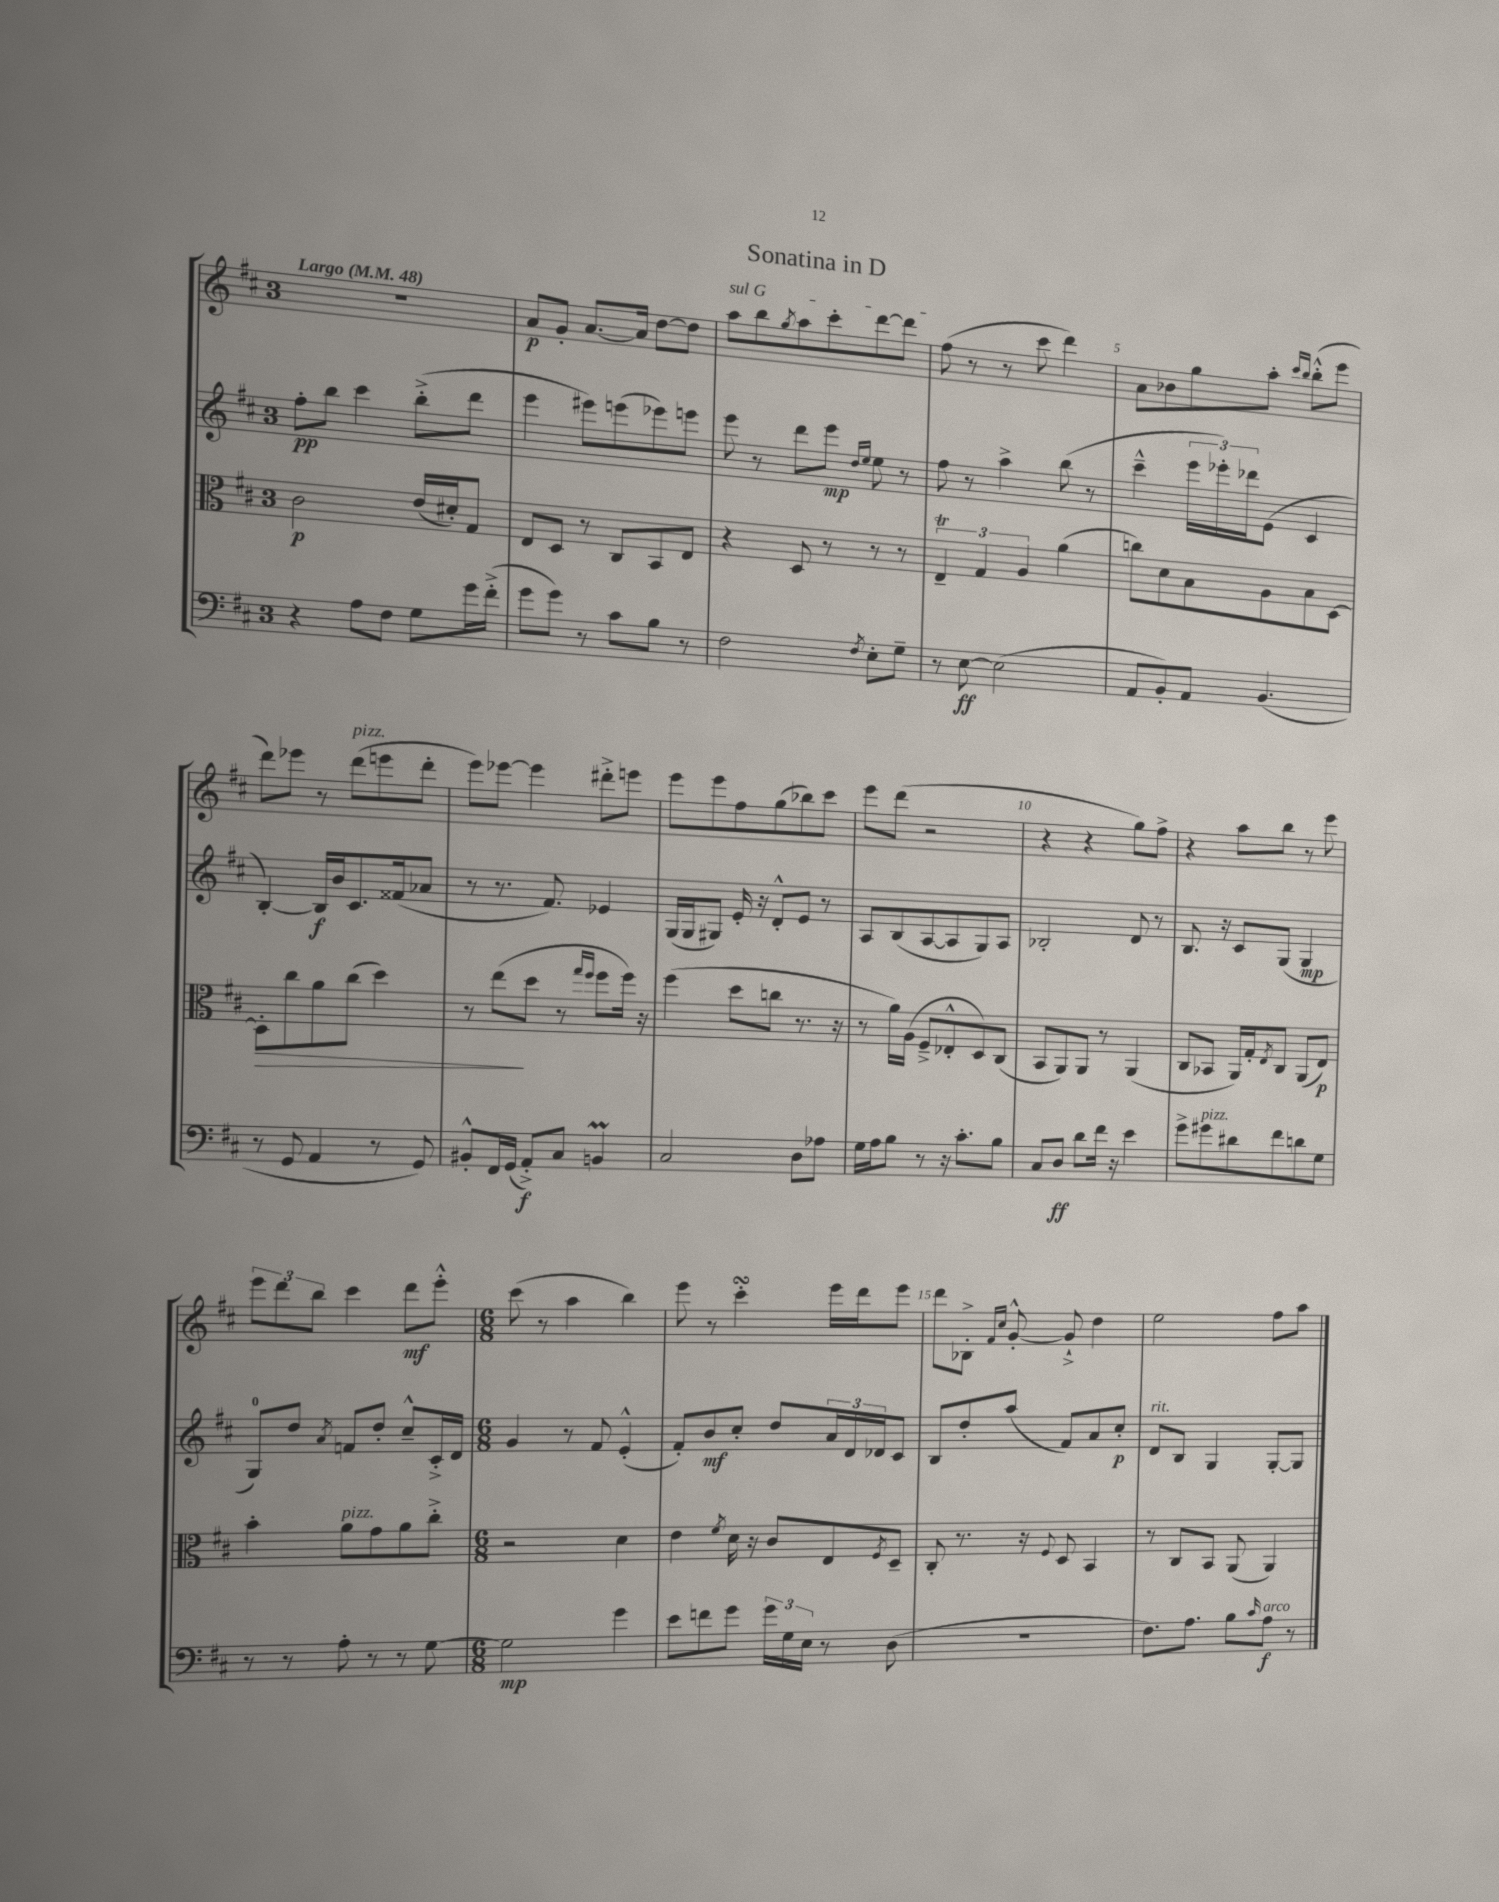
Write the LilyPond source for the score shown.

\header { title = "Sonatina in D" }
<<
\new StaffGroup <<
\new Staff = "s0" {
    \clef treble \key d \major \once \override Staff.TimeSignature.style = #'single-digit \time 3/4 \tempo "Largo" 4 = 48
    R2. |
    a'8\p g'8-. a'8.~ a'16 d''8~ d''8 |
    \once \override TextSpanner.bound-details.left.text = \markup { \italic "sul G" } a''8\startTextSpan b''8 \acciaccatura { g''8 } a''8 cis'''8-. d'''8~ d'''8 |
    fis''8\stopTextSpan( r8 r8 cis'''8 d'''4) |
    a'8 bes'8 g''8 a''8-. \grace { cis'''16 b''16 } b''8-.-^( e'''8 |
    d'''8) ees'''8 r8 d'''8^\markup { \italic "pizz." }( e'''8 d'''8-. |
    e'''8) ees'''8~ ees'''4 dis'''8-.-> e'''8 |
    e'''8 e'''8 fis''8 g''8( bes''8) cis'''8 |
    e'''8 d'''8( r2 |
    r4 r4 g''8) fis''8-> |
    r4 a''8 b''8 r8 e'''8 |
    \tuplet 3/2 { e'''8 d'''8 b''8 } cis'''4 d'''8\mf e'''8-.-^ |
    \numericTimeSignature \time 6/8 cis'''8( r8 a''4 b''4) |
    e'''8 r8 cis'''4-.\turn e'''16 d'''16 e'''8 |
    d'''8 bes8-.-> \grace { fis'16 cis''16 } g'8~-.-^ g'8-!-> d''4 |
    e''2 fis''8 a''8 \bar "|." |
}
\new Staff = "s1" {
    \clef treble \key d \major \once \override Staff.TimeSignature.style = #'single-digit \time 3/4
    fis''8-.\pp b''8 cis'''4 b''8-.->( d'''8 |
    e'''4 eis'''8) e'''8( ees'''8) e'''8 |
    e'''8 r8 d'''8 e'''8\mp \grace { d''16 e''16 } e''8 r8 |
    fis''8 r8 a''4-> b''8( r8 |
    cis'''4---^ \tuplet 3/2 { e'''16 ees'''16-.) des'''16 } e'8( cis'4 |
    b4~-.) b16\f b'16 cis'8. fisis'16( aes'8 |
    r8 r8. fis'8.) ees'4 |
    g16( g16 gis8) e'16-. r16 d'8-.-^ e'8 r8 |
    a8 b8( a8~ a8 g8) a8 |
    bes2-. d'8 r8 |
    b8. r16 cis'8 g8( g4\mp |
    g8-0) d''8 \acciaccatura { a'8 } f'8 d''8-. cis''8---^ cis'16-.-> d'16 |
    \numericTimeSignature \time 6/8 g'4 r8 fis'8 e'4-.-^( |
    fis'8-.) b'8\mf cis''8-. d''8 \tuplet 3/2 { a'16 d'16 des'16 } cis'8 |
    b8 d''8-. a''8( fis'8) a'8 cis''8-.\p |
    d'8^\markup { \italic "rit." } b8 g4 g8~-. g8 \bar "|." |
}
\new Staff = "s2" {
    \clef alto \key d \major \once \override Staff.TimeSignature.style = #'single-digit \time 3/4
    cis'2\p e'16( dis'16-.) g8 |
    e8 d8 r8 cis8 b,8 e8 |
    r4 d8 r8 r8 r8 |
    \tuplet 3/2 { e4--\trill g4 a4 } a'4( |
    c''8) d'8 b8 a8 b8 d8~ |
    d8-.\> cis''8 a'8 cis''8( d''4) |
    r8 e''8\!( d''8 r8 \grace { g''16 fis''16 } fis''8 fis''16) r16 |
    fis''4( d''8 c''8 r8. r16 |
    r8 a'16) a16( fis8---> ees8-.-^ d8) cis8( |
    b,8 a,8) a,8 r8 a,4( |
    cis8 bes,8 a,16) g16-. \acciaccatura { e8 } cis8 a,8( e8\p) |
    b'4-. a'8^\markup { \italic "pizz." } g'8 a'8 cis''8-.-> |
    \numericTimeSignature \time 6/8 r2 d'4 |
    e'4 \acciaccatura { fis'8 } d'16 r16 cis'8 e8 \acciaccatura { fis8 } d8-- |
    cis8-. r8. r16 \appoggiatura { fis8 } d8 b,4 |
    r8 cis8 b,8 a,8( a,4) \bar "|." |
}
\new Staff = "s3" {
    \clef bass \key d \major \once \override Staff.TimeSignature.style = #'single-digit \time 3/4
    r4 a8 fis8 g8 g'16 fis'16-.->( |
    g'8 g'8) r8 cis'8 b8 r8 |
    fis2 \acciaccatura { fis8 } e8-. g8-- |
    r8 e8~\ff e2( |
    a,8 b,8-.) a,8 b,4.( |
    r8 g,8 a,4 r8 g,8) |
    bis,8-.-^ fis,16 g,16( a,8-.->\f) cis8 b,4\prall |
    cis2 d8 aes8 |
    g16 a16 b8 r8 r16 cis'8.-. b8 |
    cis8 d8\ff d'8 fis'16 r16 e'4 |
    g'8-> gis'8^\markup { \italic "pizz." } dis'8 fis'8 d'8 g8 |
    r8 r8 a8-. r8 r8 g8~ |
    \numericTimeSignature \time 6/8 g2\mp g'4 |
    e'8 f'8 g'8 \tuplet 3/2 { g'16 g16 e16 } r8 d8( |
    R2. |
    fis8.) a8. b8 \grace { cis'16 } a8\f^\markup { \italic "arco" } r8 \bar "|." |
}
>>
>>
\layout { \context { \Score \override BarNumber.break-visibility = ##(#f #t #t) barNumberVisibility = #(every-nth-bar-number-visible 5) } }
